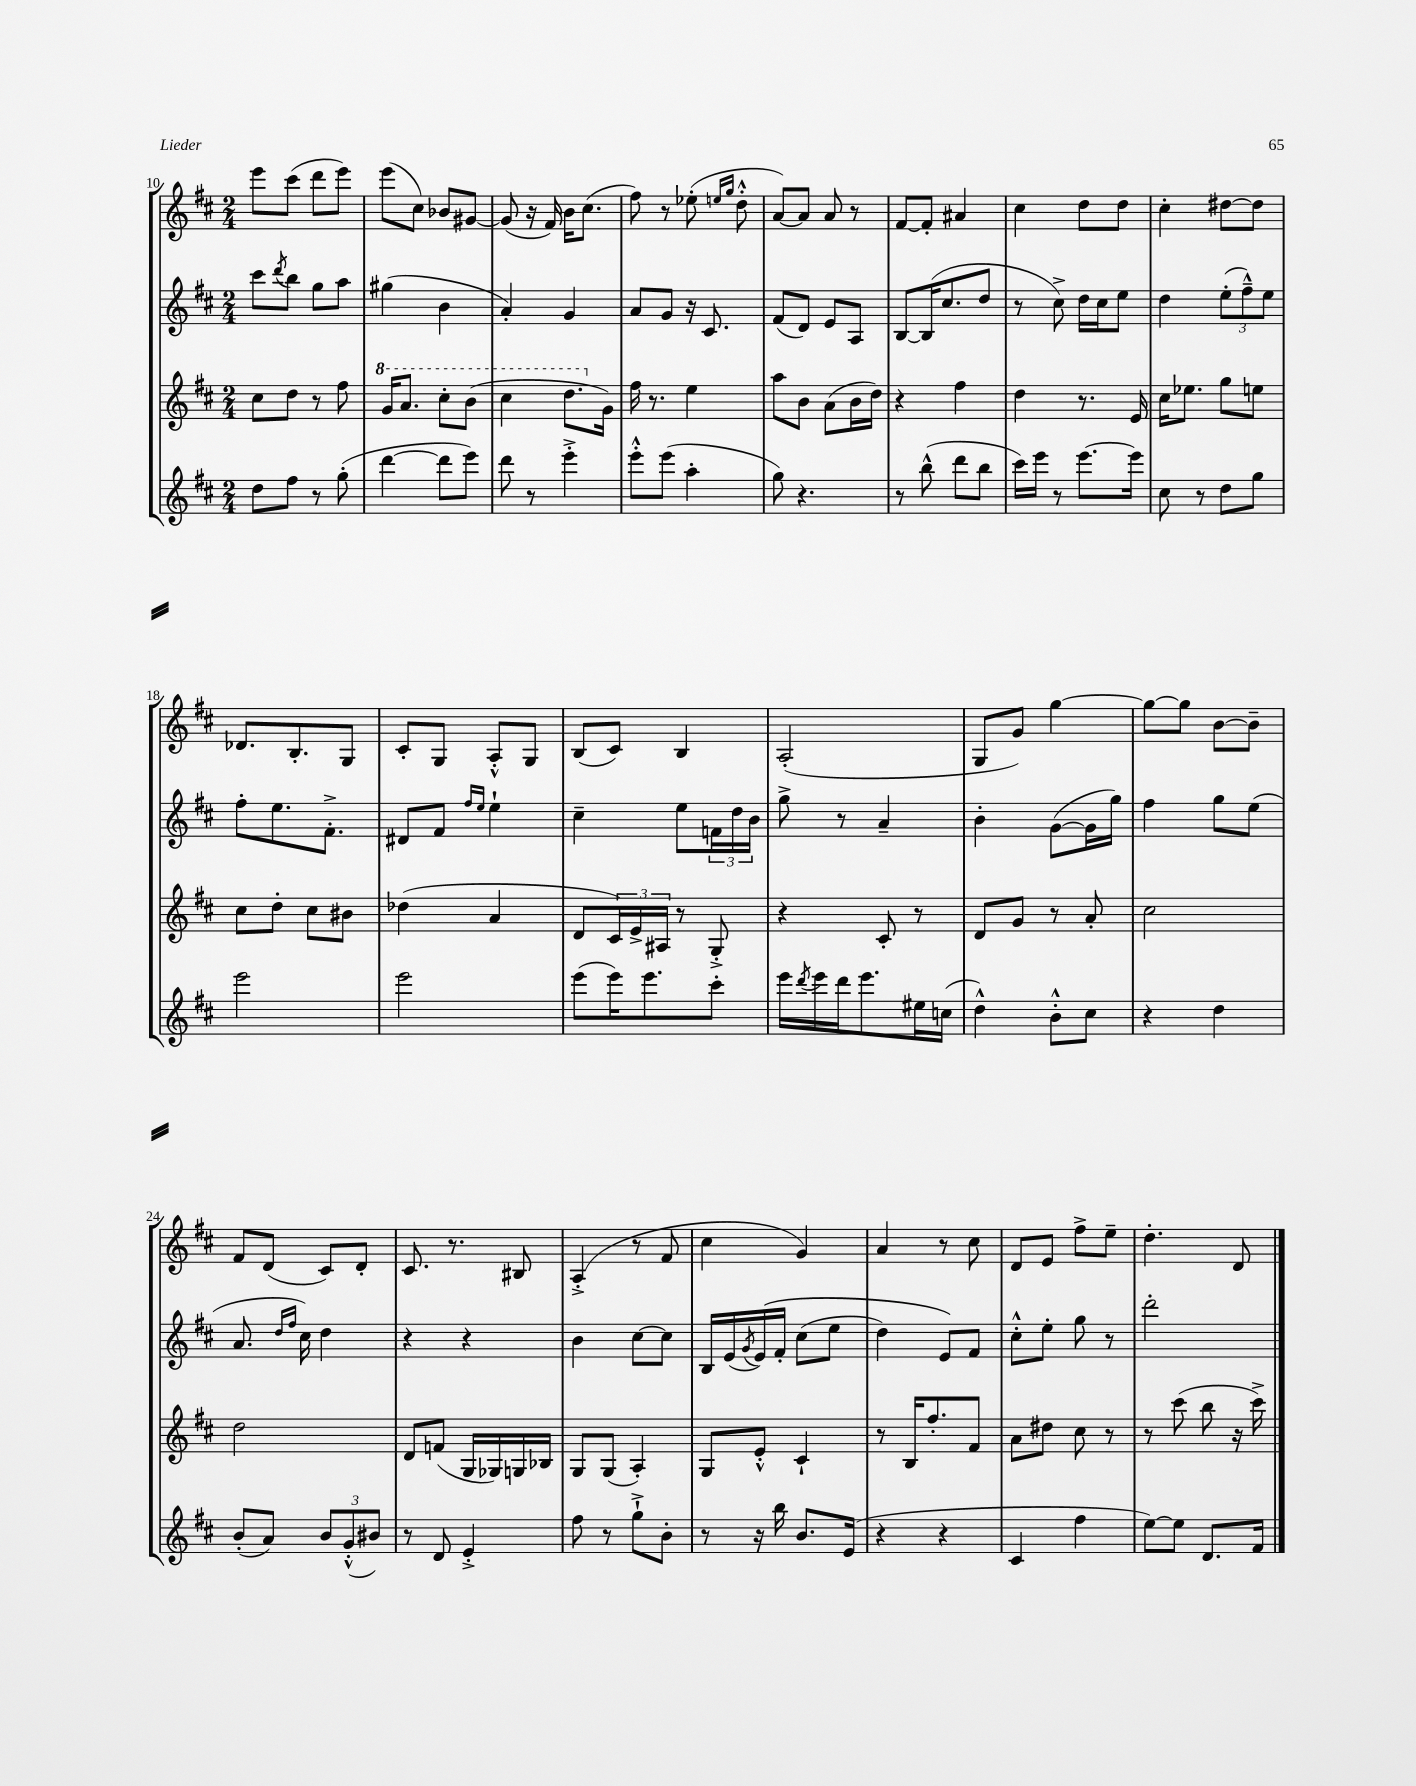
<<
\new StaffGroup <<
\new Staff = "s0" {
    \clef treble \key d \major \numericTimeSignature \time 2/4
    e'''8 cis'''8( d'''8 e'''8) |
    e'''8( cis''8) bes'8 gis'8~ |
    gis'8( r16 fis'16) b'16 cis''8.( |
    fis''8) r8 ees''8-.( \grace { e''16 g''16 } d''8-.-^ |
    a'8~) a'8 a'8 r8 |
    fis'8~ fis'8-. ais'4 |
    cis''4 d''8 d''8 |
    cis''4-. dis''8~ dis''8 |
    des'8. b8.-. g8 |
    cis'8-. g8 a8-.-^ g8 |
    b8( cis'8) b4 |
    a2-.( |
    g8 g'8) g''4~ |
    g''8~ g''8 b'8~ b'8-- |
    fis'8 d'8( cis'8) d'8-. |
    cis'8. r8. bis8 |
    a4-.->( r8 fis'8 |
    cis''4 g'4) |
    a'4 r8 cis''8 |
    d'8 e'8 fis''8-> e''8-- |
    d''4.-. d'8 \bar "|." |
}
\new Staff = "s1" {
    \clef treble \key d \major \numericTimeSignature \time 2/4
    cis'''8 \acciaccatura { d'''8 } b''8 g''8 a''8 |
    gis''4( b'4 |
    a'4-.) g'4 |
    a'8 g'8 r16 cis'8. |
    fis'8( d'8) e'8 a8 |
    b8~ b16( cis''8. d''8 |
    r8 cis''8->) d''16 cis''16 e''8 |
    d''4 \tuplet 3/2 { e''8-.( fis''8---^) e''8 } |
    fis''8-. e''8. fis'8.-.-> |
    dis'8 fis'8 \grace { fis''16 e''16 } e''4-! |
    cis''4-- e''8 \tuplet 3/2 { f'16 d''16 b'16 } |
    g''8-> r8 a'4-- |
    b'4-. g'8~( g'16 g''16) |
    fis''4 g''8 e''8( |
    a'8. \grace { d''16 fis''16 } cis''16) d''4 |
    r4 r4 |
    b'4 cis''8~ cis''8 |
    b16 e'16( \acciaccatura { g'8 } e'16)\( fis'16-. cis''8( e''8 |
    d''4) e'8\) fis'8 |
    cis''8-.-^ e''8-. g''8 r8 |
    d'''2-. \bar "|." |
}
\new Staff = "s2" {
    \clef treble \key d \major \numericTimeSignature \time 2/4
    cis''8 d''8 r8 fis''8 |
    \ottava #1 g''16 a''8. cis'''8-. b''8( |
    cis'''4 d'''8. \ottava #0 g'16) |
    fis''16 r8. e''4 |
    a''8 b'8 a'8( b'16 d''16) |
    r4 fis''4 |
    d''4 r8. e'16 |
    cis''16 ees''8. g''8 e''8 |
    cis''8 d''8-. cis''8 bis'8 |
    des''4( a'4 |
    d'8 \tuplet 3/2 { cis'16) e'16-> ais16 } r8 g8-.-> |
    r4 cis'8-. r8 |
    d'8 g'8 r8 a'8-. |
    cis''2 |
    d''2 |
    d'8 f'8( g16 ges16) g16 bes16 |
    g8 g8( a4-.) |
    g8 e'8-.-^ cis'4-! |
    r8 b16 fis''8.-. fis'8 |
    a'8 dis''8 cis''8 r8 |
    r8 cis'''8( b''8 r16 cis'''16->) \bar "|." |
}
\new Staff = "s3" {
    \clef treble \key d \major \numericTimeSignature \time 2/4
    d''8 fis''8 r8 g''8-.( |
    d'''4~ d'''8 e'''8) |
    d'''8 r8 e'''4-.-> |
    e'''8-.-^ e'''8( a''4-. |
    g''8) r4. |
    r8 b''8-^( d'''8 b''8 |
    cis'''16) e'''16 r8 e'''8.~ e'''16 |
    cis''8 r8 d''8 g''8 |
    e'''2 |
    e'''2 |
    e'''8( e'''16) e'''8. cis'''8-. |
    e'''16 \acciaccatura { d'''8 } e'''16 d'''16 e'''8. eis''16 c''16( |
    d''4-^) b'8-.-^ cis''8 |
    r4 d''4 |
    b'8-.( a'8) \tuplet 3/2 { b'8 g'8-.-^( bis'8) } |
    r8 d'8 e'4-.-> |
    fis''8 r8 g''8-!-> b'8-. |
    r8 r16 b''16 b'8. e'16( |
    r4 r4 |
    cis'4 fis''4 |
    e''8~) e''8 d'8. fis'16 \bar "|." |
}
>>
>>
\layout { \context { \Score currentBarNumber = #10 } }
